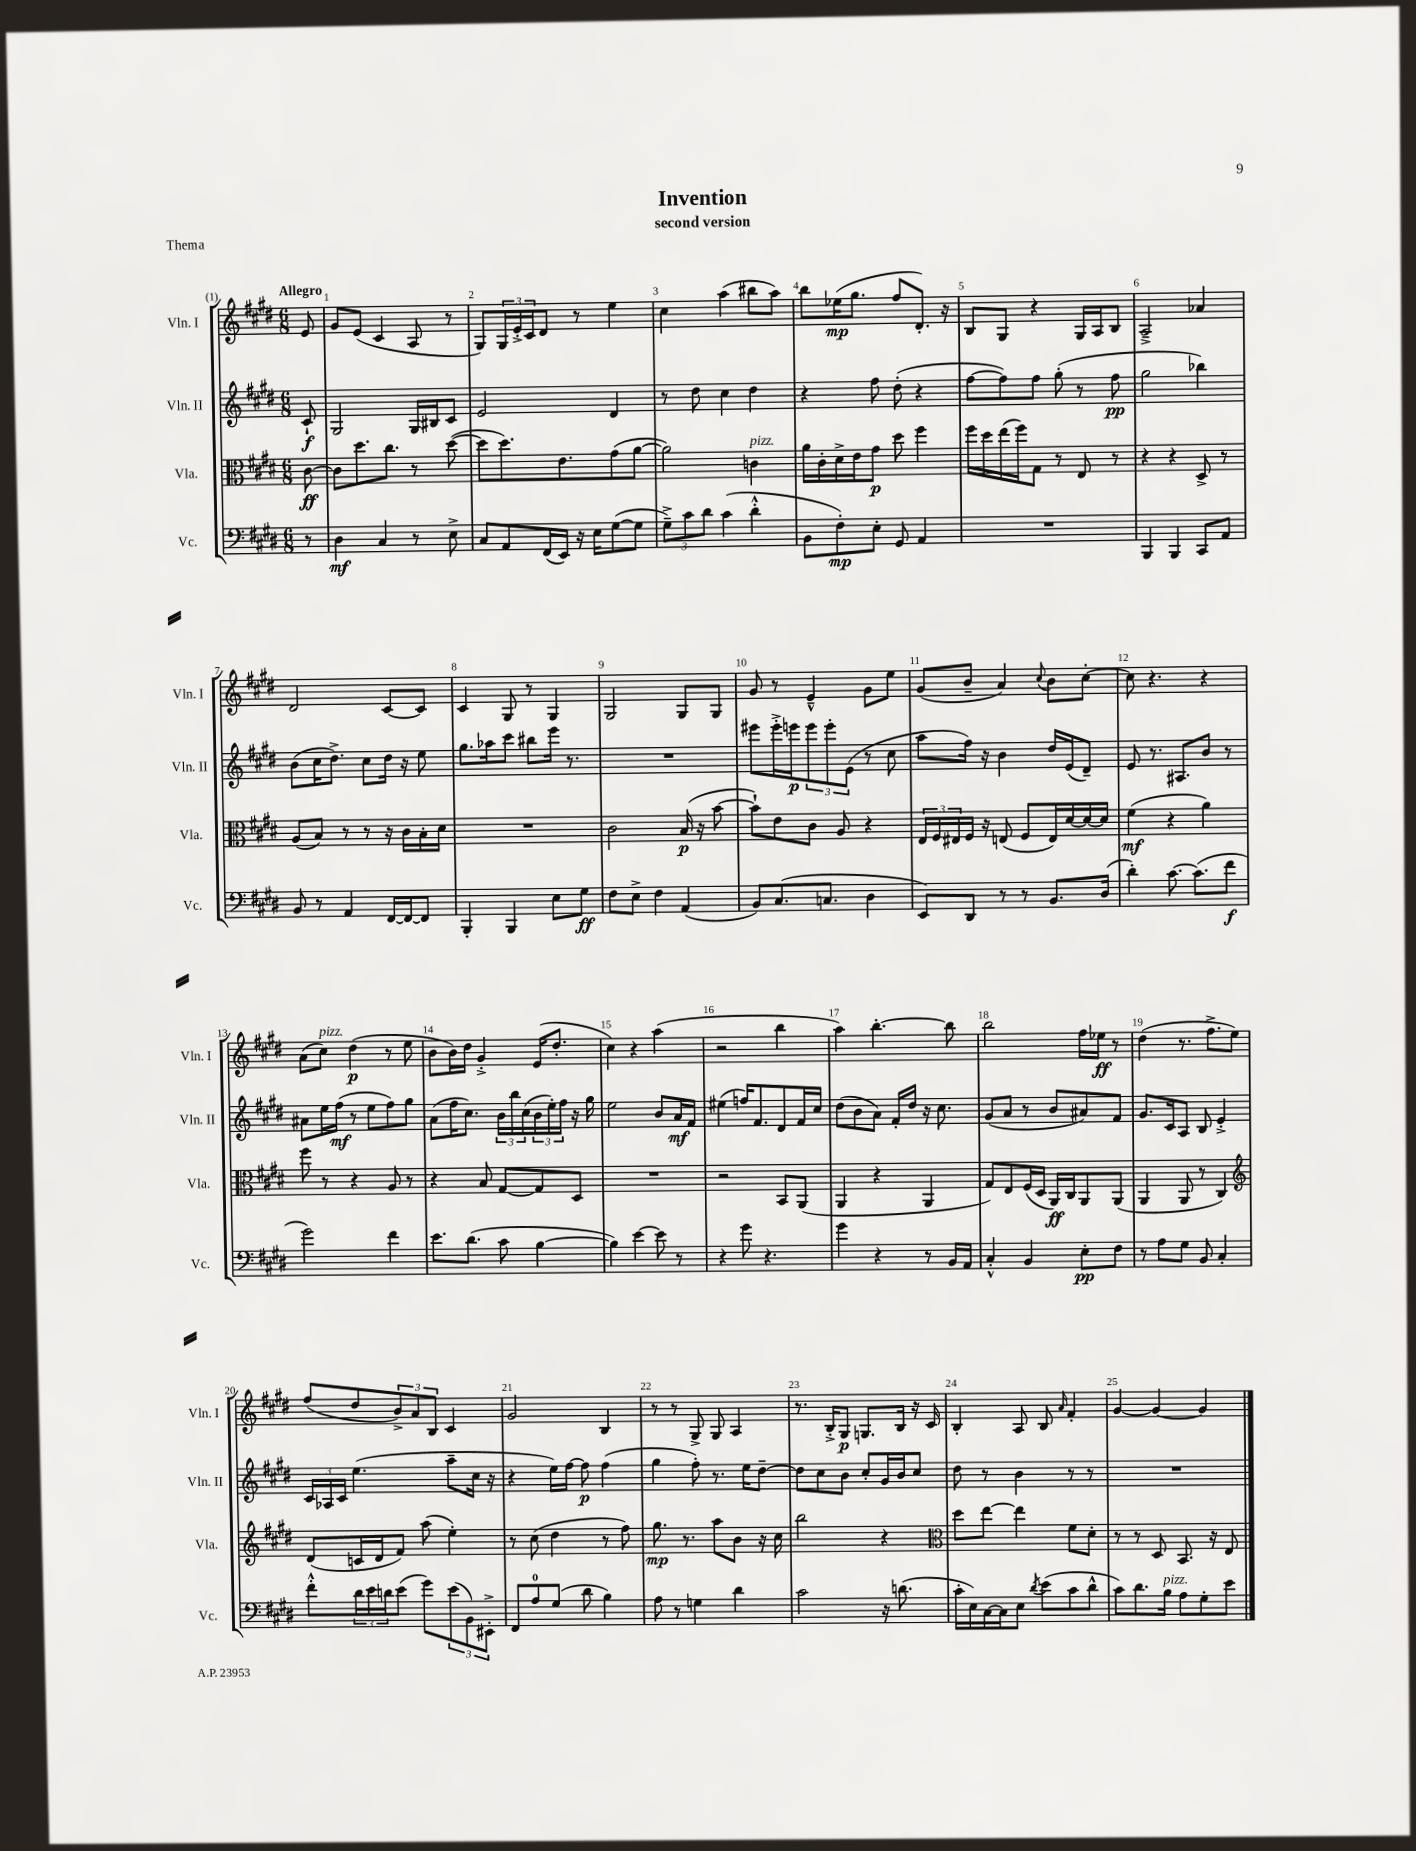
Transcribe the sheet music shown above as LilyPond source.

\header { title = "Invention" subtitle = "second version" piece = "Thema" }
<<
\new StaffGroup <<
\new Staff = "s0" \with { instrumentName = "Vln. I" shortInstrumentName = "Vln. I" } {
    \clef treble \key e \major \numericTimeSignature \time 6/8 \partial 8 \tempo "Allegro"
    e'8 |
    gis'8 e'8( cis'4 a8 r8 |
    gis8) \tuplet 3/2 { gis16 e'16-.-> cis'16 } dis'8 r8 e''4 |
    cis''4 a''4( bis''8 a''8) |
    b''8 ees''16\mp( gis''8. fis''8 dis'8.-.) r16 |
    b8 gis8 r4 gis16 a16 b8 |
    a2---> aes'4 |
    dis'2 cis'8~ cis'8 |
    cis'4 gis8 r8 gis4 |
    gis2 gis8 gis8 |
    gis'8 r8 e'4---^ gis'8 e''8 |
    gis'8( b'8-- a'4) \appoggiatura { cis''8 } b'8 cis''8~-. |
    cis''8 r4. r4 |
    a'8( cis''8^\markup { \italic "pizz." }) dis''4\p( r8 e''8 |
    b'8 b'16) dis''16 gis'4-.-> e'16( dis''8.-. |
    cis''4) r4 a''4( |
    r2 b''4 |
    a''4) b''4.~-. b''8 |
    b''2 fis''16 ees''16\ff r8 |
    dis''4( r8. fis''8.-> e''8) |
    fis''8( dis''8 \tuplet 3/2 { b'8->) a'8 b8 } cis'4 |
    gis'2 b4 |
    r8 r8 gis8-> gis8 a4 |
    r8. b16-.-> gis8\p g8. b16 r16 cis'16 |
    b4-. a8 b8 \grace { a'16 } fis'4-. |
    gis'4~ gis'4~ gis'4 \bar "|." |
}
\new Staff = "s1" \with { instrumentName = "Vln. II" shortInstrumentName = "Vln. II" } {
    \clef treble \key e \major \numericTimeSignature \time 6/8 \partial 8
    cis'8-!\f |
    gis2 gis16 bis16 cis'8 |
    e'2 dis'4 |
    r8 dis''8 cis''4 dis''4 |
    r4 fis''8 dis''8-.( r4 |
    fis''8~ fis''8) fis''8 gis''8-.( r8 fis''8\pp |
    gis''2 bes''4) |
    b'8( cis''16 dis''8.->) cis''8 dis''16 r16 e''8 |
    gis''8. aes''16 cis'''8 bis''8 e'''16 r8. |
    R2. |
    eis'''8 eis'''16-.-> e'''16\p \tuplet 3/2 { e'''8 e'''8-. e'8( } r8 cis''8 |
    a''8 fis''16) r16 b'4 dis''16 e'16( dis'8--) |
    e'8 r8. ais8. b'8 r8 |
    ais'8 e''16 fis''16\mf( r8 e''8 fis''8) gis''8 |
    a'8( fis''16 cis''8.) \tuplet 3/2 { b'16 b''16 cis''16( } \tuplet 3/2 { b'16 e''16-.) fis''16 } r16 gis''16 |
    e''2 b'8 a'16\mf fis'16 |
    eis''4( f''16) fis'8. dis'8 fis'16 cis''16 |
    dis''8( b'8 a'8) fis'16-. dis''16 r16 cis''8. |
    gis'8( a'8 r8 b'8 ais'8) fis'8 |
    gis'8. cis'16 a8 b8 e'4-.-> |
    \tuplet 3/2 { cis'16 aes16 cis'16 } e''4.( a''8-- cis''16 r16 |
    r4 e''16) fis''16~ fis''8\p fis''4( |
    gis''4 fis''8-.) r8. e''16 dis''8~-- |
    dis''8 cis''8 b'8 cis''8-. gis'16 b'16 cis''8 |
    dis''8 r8 b'4 r8 r8 |
    R2. \bar "|." |
}
\new Staff = "s2" \with { instrumentName = "Vla." shortInstrumentName = "Vla." } {
    \clef alto \key e \major \numericTimeSignature \time 6/8 \partial 8
    cis'8~\ff |
    cis'8 dis''8. cis''8. r8 dis''8~( |
    dis''8 dis''8.) e'8. gis'8( a'8~ |
    a'2) c'4^\markup { \italic "pizz." } |
    a'16 cis'16-. dis'16-> e'16 gis'8\p dis''8 fis''4 |
    fis''16 dis''16 e''16( fis''16) gis8 r8 e8 r8 |
    r4 r4 dis8-> r8 |
    a8( b8) r8 r8 r16 cis'16 b16-. dis'16 |
    R2. |
    cis'2 b16\p( r16 b'8~ |
    b'8-!) e'8 cis'8 a8 r4 |
    \tuplet 3/2 { e16 fis16 eis16 } fis16 r16 e8( fis8 e16) dis'16~ dis'16~ dis'16 |
    fis'4\mf( r4 a'4) |
    fis''8 r8 r4 a8 r8 |
    r4 b8 gis8~ gis8 dis8 |
    R2. |
    r2 b,8 a,8( |
    a,4 r4 a,4 |
    gis8) e8 fis16( dis16 a,16\ff) cis16 a,8 a,8( |
    a,4 a,8 r8 cis4) |
    \clef treble dis'8( c'16 dis'16 fis'8) a''8( e''4-.) |
    r8 cis''8( dis''4 r8 fis''8) |
    gis''8.\mp r8. a''8 b'8 r16 cis''16 |
    b''2 r4 |
    \clef alto dis''8 e''8~ e''4 fis'8 dis'8-. |
    r8 r8 dis8 b,8. r16 e8 \bar "|." |
}
\new Staff = "s3" \with { instrumentName = "Vc." shortInstrumentName = "Vc." } {
    \clef bass \key e \major \numericTimeSignature \time 6/8 \partial 8
    r8 |
    dis4\mf cis4 r8 e8-> |
    cis8 a,8 fis,16( e,16) r16 e16 gis8~( gis8 |
    \tuplet 3/2 { gis8--->) cis'8 dis'8 } cis'4( dis'4-.-^ |
    b,8 fis8-.\mp) e8-. gis,8 a,4 |
    R2. |
    b,,4 b,,4 cis,8 a,8 |
    b,8 r8 a,4 fis,16~ fis,16~ fis,8 |
    b,,4-. b,,4 e8 gis8\ff |
    fis8 e8-> fis4 a,4( |
    b,8) cis8.( c8. dis4 |
    e,8) dis,8 r8 r8 b,8. dis16( |
    dis'4-.) cis'8.~ cis'8.( fis'8\f |
    gis'2) fis'4 |
    e'8. dis'8.( cis'8 b4~ |
    b4) e'4~ e'8 r8 |
    r4 gis'8 r4. |
    gis'4 r4 r8 b,16 a,16 |
    cis4-.-^ b,4 e8-.\pp fis8 |
    r8 a8 gis8 b,8 cis4-. |
    fis'8-.-^ \tuplet 3/2 { dis'16 e'16 d'16 } e'8( gis'8) \tuplet 3/2 { e'8( b,8) eis,8-.-> } |
    fis,8 a8-0 gis8( dis'8 b4) |
    a8 r8 g4 dis'4 |
    cis'2 r16 d'8.( |
    cis'16-. e16) cis16~ cis16 e8 \acciaccatura { dis'8 } e'8( cis'8 dis'8-^ |
    cis'8) dis'8. b16^\markup { \italic "pizz." } a8 gis8-. e'8 \bar "|." |
}
>>
>>
\layout { \context { \Score \override BarNumber.break-visibility = ##(#f #t #t) barNumberVisibility = #all-bar-numbers-visible } }
